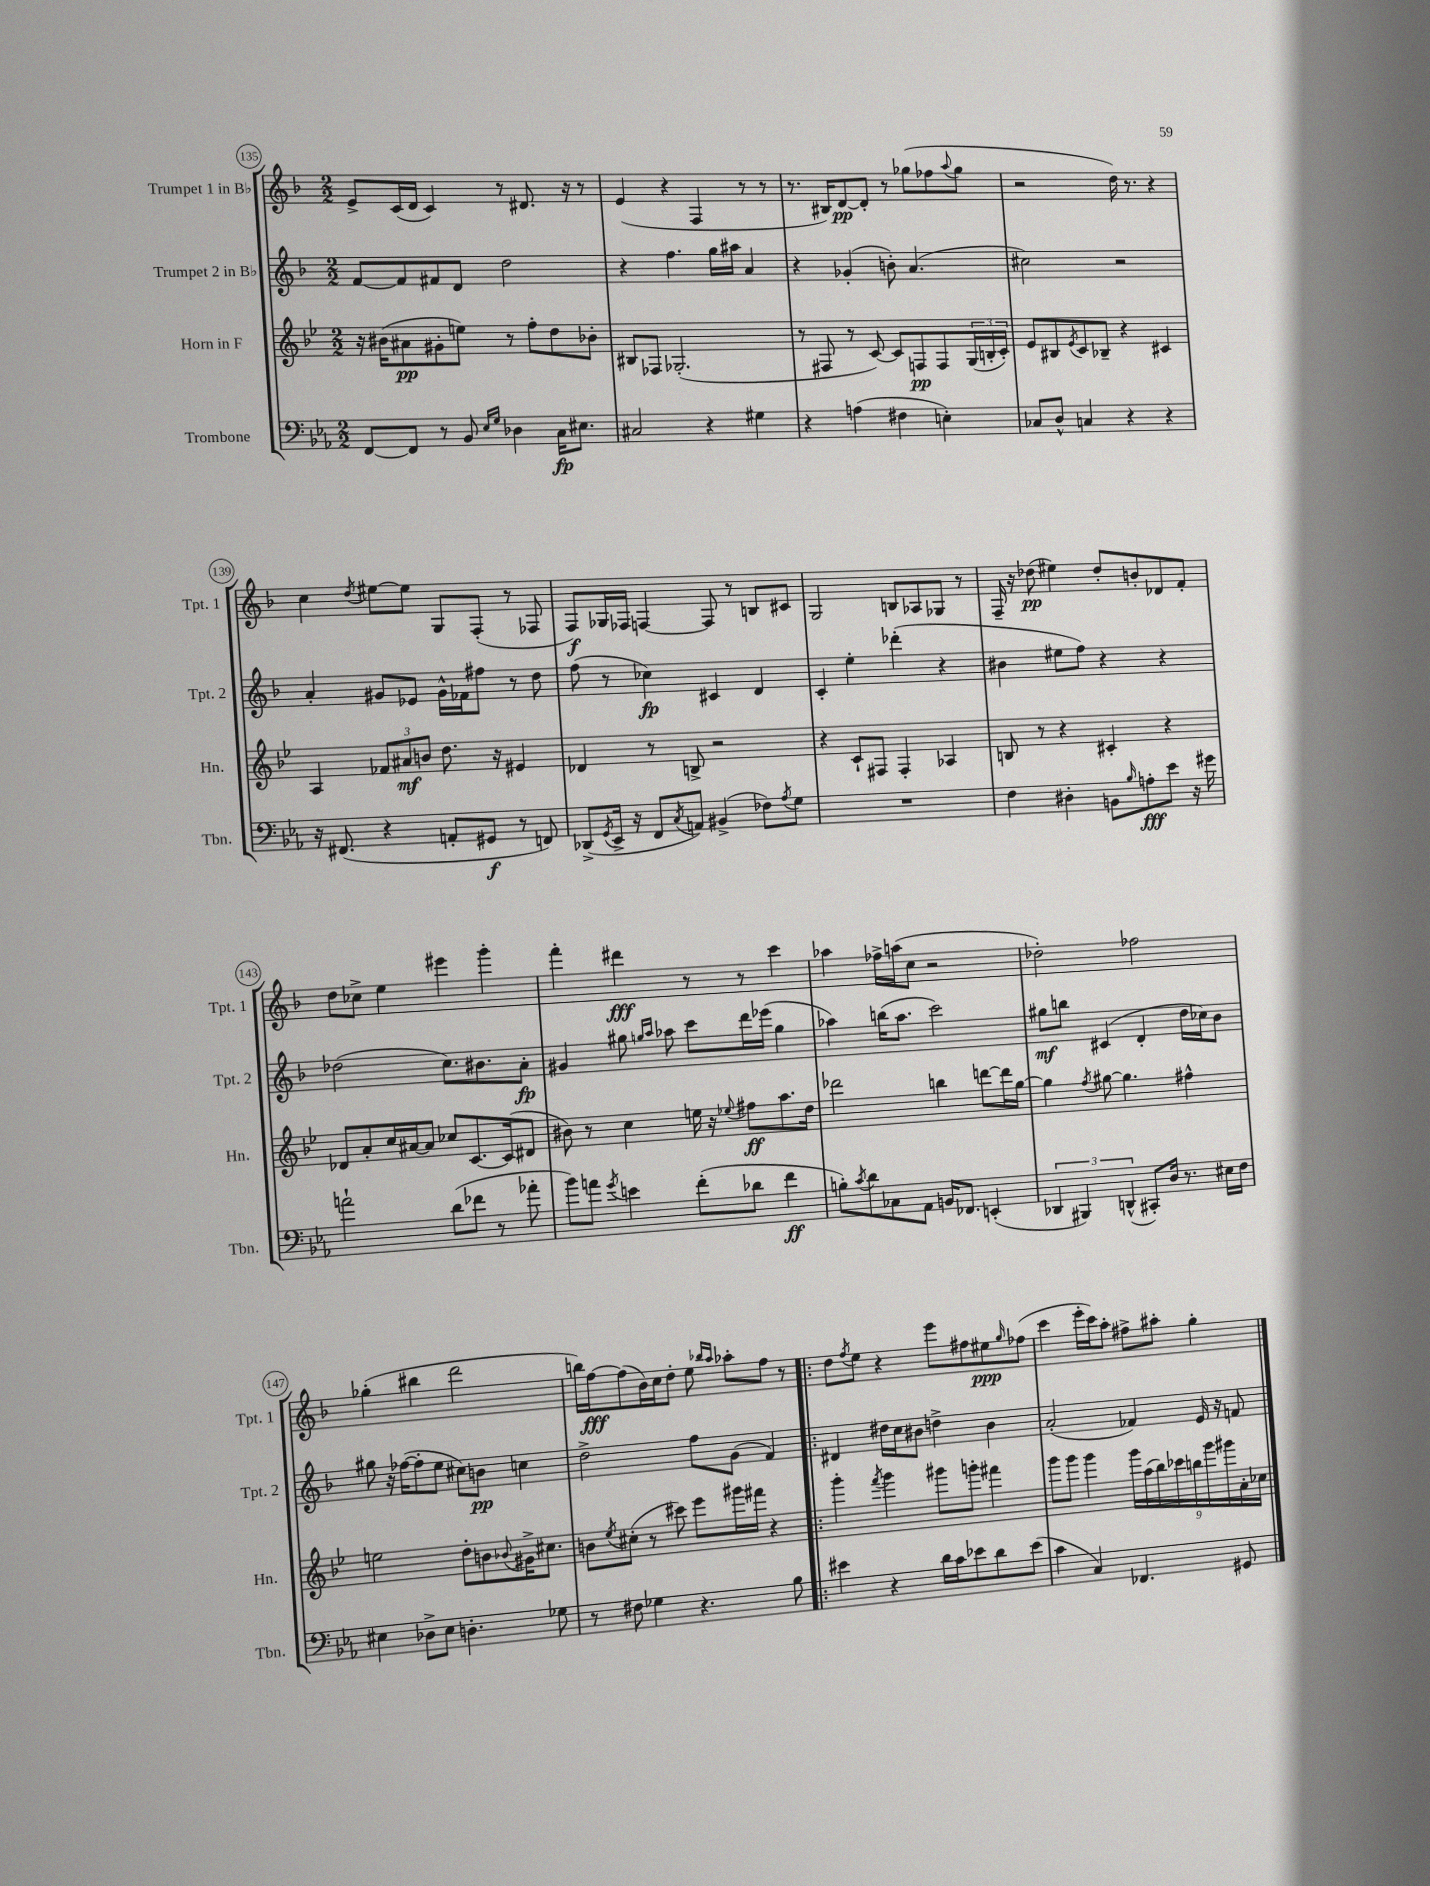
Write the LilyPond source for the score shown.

<<
\new StaffGroup <<
\new Staff = "s0" \with { instrumentName = "Trumpet 1 in Bb" shortInstrumentName = "Tpt. 1" } {
    \clef treble \key f \major \numericTimeSignature \time 2/2
    e'8-> c'16( d'16 c'4) r8 dis'8. r16 r8 |
    e'4( r4 f4 r8 r8 |
    r8. bis16) d'8~\pp d'8-. r8 ges''8( fes''8 \appoggiatura { a''8 } ges''8 |
    r2 d''16) r8. r4 |
    c''4 \acciaccatura { d''8 } eis''8~ eis''8 g8 f8-.( r8 fes8 |
    f8\f) ges16 fes16 f4~ f8 r8 b8 cis'8 |
    g2 b8 aes8 ges8 r8 |
    f16-- r16 des''8\pp( eis''4) des''8-. b'8-. des'8 f'8-. |
    d''8 ces''8-> e''4 eis'''4 g'''4-. |
    f'''4-. dis'''4\fff r8 r8 c'''4 |
    aes''4 fes''16-> a''16( c''8 r2 |
    des''2-.) fes''2 |
    ges''4-.( bis''4 d'''2 |
    b''16) f''16~\fff f''8( bes'16) c''16 d''8-. e''8 \grace { bes''16 a''16 } aes''8-. f''8 r8 |
    \bar ".|:" d''8 \acciaccatura { f''8 } e''8 r4 e'''8 fis''8 eis''8\ppp \grace { g''16 } fes''8( |
    c'''4 e'''16-. c'''16) a''8-. fis''8-> ais''8-. g''4-. \bar "|." |
}
\new Staff = "s1" \with { instrumentName = "Trumpet 2 in Bb" shortInstrumentName = "Tpt. 2" } {
    \clef treble \key f \major \numericTimeSignature \time 2/2
    f'8~ f'8 fis'8 d'8 d''2 |
    r4 f''4. g''16 ais''16 a'4 |
    r4 ges'4-.( b'8-.) a'4.( |
    cis''2) r2 |
    a'4-. gis'8 ees'8 gis'16-^ fes'16 fis''8 r8 d''8 |
    f''8( r8 ces''4\fp) cis'4 d'4 |
    c'4-. e''4-. des'''4-.( r4 |
    bis'4 eis''8 f''8) r4 r4 |
    des''2( c''8.) bis'8. a'8-.\fp |
    gis'4 gis''8 \grace { g''16 a''16 } aes''8 c'''8 d'''16 ees'''16( g''4 |
    aes''4) b''16( aes''8. c'''2) |
    gis''8\mf b''8 cis'4( d'4-. d''16 ces''16) bes'8 |
    gis''8 r16 fes''16~( fes''8-. e''8 cis''8) b'8\pp c''4 |
    d''2-> f''8 g'8( f'4) |
    \bar ".|:" dis'4 dis''16 c''16 bis'8 d''4-> bis'4 |
    a'2-.( fes'4) e'16 r16 f'8 \bar "|." |
}
\new Staff = "s2" \with { instrumentName = "Horn in F" shortInstrumentName = "Hn." } {
    \clef treble \key bes \major \numericTimeSignature \time 2/2
    r16 bis'16( ais'8\pp gis'8-. e''8) r8 f''8-. d''8 bes'8-. |
    bis8 fes8 ges2.-.( |
    r8 fis8 r8 c'8~) c'8 f8\pp f8 \tuplet 3/2 { g16( b16-. c'16-.) } |
    ees'8 bis8 \acciaccatura { ees'8 } c'8 bes8-- r4 cis'4 |
    a4 \tuplet 3/2 { fes'8 ais'8\mf b'8 } d''8. r16 eis'4 |
    des'4 r8 b8-> r2 |
    r4 c'8-! fis8 fis4-. aes4 |
    b8 r8 r4 cis'4-. r4 |
    des'8 a'8-. c''16 ais'16~ ais'8 ces''8 c'8.~ c'16( dis'8 |
    bis'8) r8 c''4 e''16 r16 \appoggiatura { ees''8 } fis''8\ff a''8. d''16 |
    des'''2 b''4 d'''8~ d'''16 g''16~ |
    g''4 \acciaccatura { f''8 } gis''8~ gis''4. fis''4-^ |
    e''2 d''8-. b'8 \appoggiatura { bes'8 } gis'16-> cis''8. |
    b'8 \acciaccatura { ees''8 } cis''8-.( r8 cis'''8) ees'''8 gis'''16 fis'''16 r4 |
    \bar ".|:" g'''4-. \acciaccatura { f'''8 } g'''4 gis'''8 g'''8-. fis'''4 |
    g'''8 g'''8 g'''4 \tuplet 9/8 { g'''16 a''16( bes''16) ces'''16 b''16 g'''16 gis'''16 a'16-. ces''16 } \bar "|." |
}
\new Staff = "s3" \with { instrumentName = "Trombone" shortInstrumentName = "Tbn." } {
    \clef bass \key ees \major \numericTimeSignature \time 2/2
    f,8~ f,8 r8 bes,8 \grace { ees16 g16 } des4 c16\fp eis8. |
    cis2 r4 gis4 |
    r4 a4( fis4 e4-.) |
    ces8 d8-^ c4 r4 r4 |
    r16 fis,8.( r4 a,8-. gis,8\f r8 f,8) |
    des,8->( \acciaccatura { g,8 } ees,16-> r16 f,8 \acciaccatura { c8 } a,8) bis,4->( fes8) \acciaccatura { aes8 } g8 |
    R1 |
    f4 dis4-. b,8 \grace { bes16 } a8-.\fff ees'8 r16 gis'16 |
    a'2-! d'8( fes'8 r8 aes'8-. |
    bes'8) a'8 \acciaccatura { g'8 } e'4 f'8-.( des'8 f'4\ff |
    b8-.) \acciaccatura { c'8 } d'8 ces8 aes,8 b,16 fes,8. e,4-.( |
    \tuplet 3/2 { des,4 bis,,4) d,4-^( } cis,8-.) d16 r8. eis16 f16 |
    eis4 des8-> eis8 d4.-. ges8 |
    r8 fis8 ges4 r4. bes8 |
    \bar ".|:" eis'4 r4 d'16 c'16 ees'8 d'8 ees'8( |
    c'4 c4) fes,4. gis,8 \bar "|." |
}
>>
>>
\layout { \context { \Score currentBarNumber = #135 \override BarNumber.stencil = #(make-stencil-circler 0.1 0.3 ly:text-interface::print) } }
